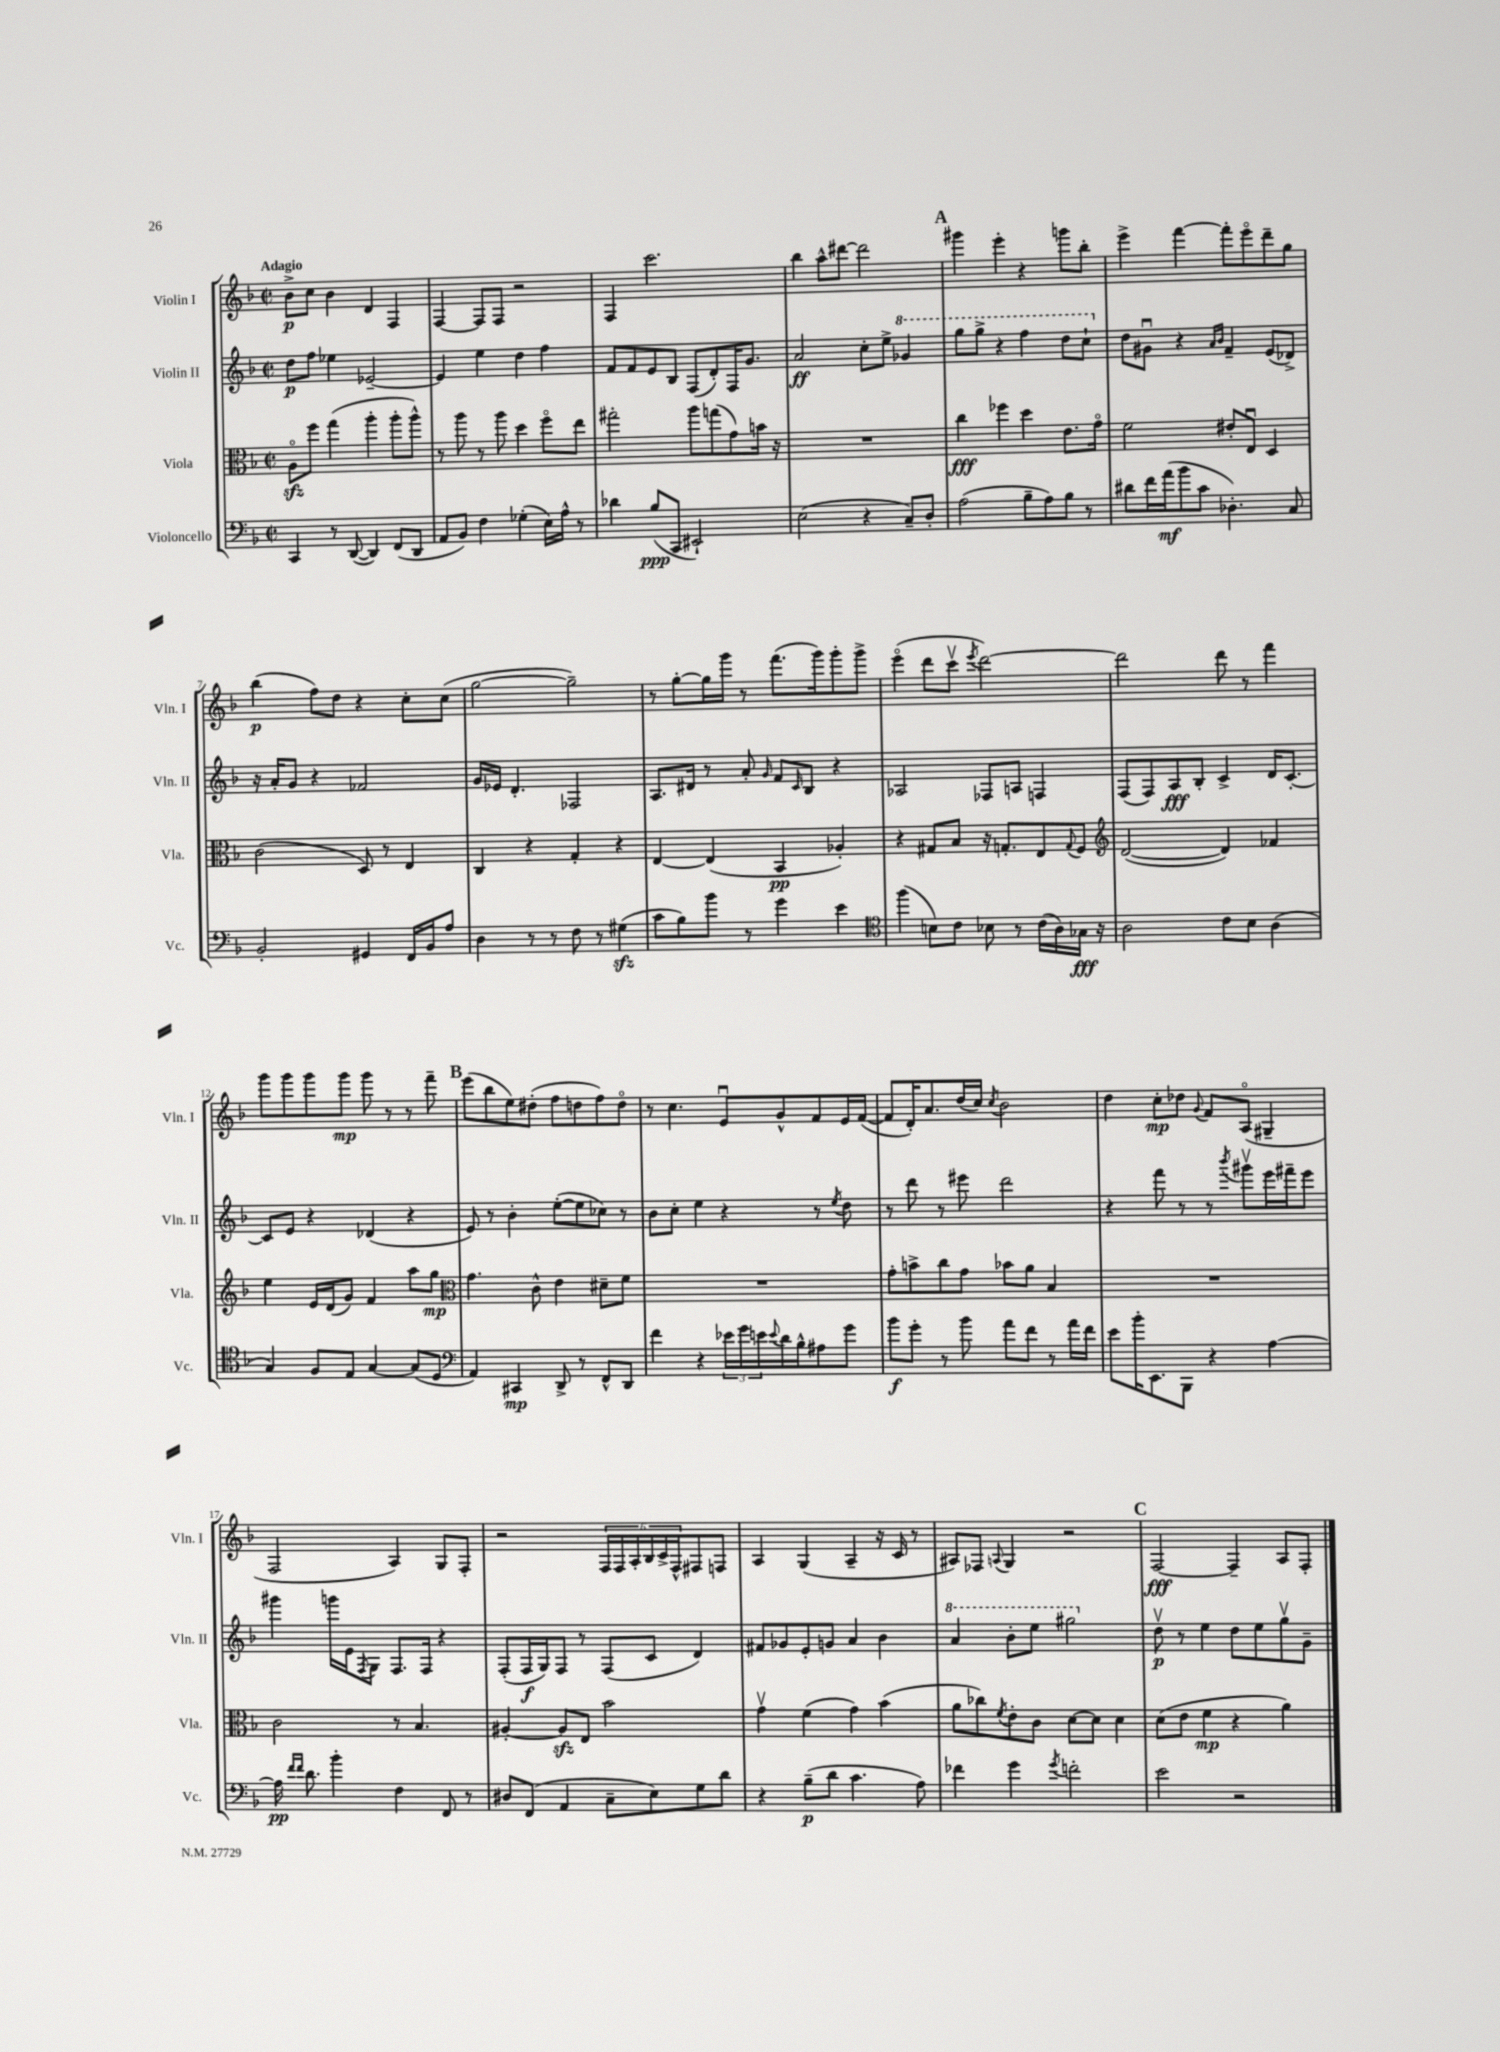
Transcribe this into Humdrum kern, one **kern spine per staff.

**kern	**kern	**kern	**kern
*staff4	*staff3	*staff2	*staff1
*clefF4	*clefC3	*clefG2	*clefG2
*k[b-]	*k[b-]	*k[b-]	*k[b-]
*M2/2	*M2/2	*M2/2	*M2/2
*met(c|)	*met(c|)	*met(c|)	*met(c|)
4CC/	8Ao\L	8dd\L	8b-^\L
.	8ff\J	8ff\J	8cc\J
8r	(4gg\	4ee-\	4b-\
([8DD/	.	.	.
4DD/])	4aa'\	[2e-~/	4d/
(8FF/L	8aa'\L	.	4F/
8DD/J	8aa^^\J)	.	.
=	=	=	=
8AA/L	8r	4e-/]	[4F/
8BB-/J)	8aa\	.	.
4F\	8r	4ee\	8F/]L
.	8aa\	.	8F/J
(4G-'\	4dd\	4dd\	2r
16E\LL)	8ffo\L	4ff\	.
16A^^\JJ	.	.	.
8r	8ee\J	.	.
=	=	=	=
4d-\	2gg#'\	8f/L	4F/
.	.	8f/	.
(8B-/L	.	8e/	2.ccc\
8CC/J	.	8B-/J	.
2EE#`/)	8aa\L	(8F/L	.
.	(8gg\	8d'/)	.
.	8g\)	16F/K	.
.	.	8.g/J	.
.	16b\Jk	.	.
.	16r	.	.
=	=	=	=
(2E\	1r	2a/	4bb-\
.	.	.	8aa^^\L
.	.	.	[8ddd#\J
4r	.	8cc'\L	2ddd#\]
.	.	8ee^\J	.
8C~/L)	.	4gg-/	.
8D'/J	.	.	.
=	=	=	=
(2A\	4cc\	8ggg\L	4ggg#\
.	.	8ggg^\J	.
.	4ff-\	4r	4eee'\
8B-~\L	4dd\	4fff\	4r
8A\)	.	.	.
8B-\J	8.e\L	8ddd\L	8ggg\L
8r	.	8ccc`\J	8bb-'\J
.	16go\Jk	.	.
=	=	=	=
8d#\L	2f\	8dd\L	4eee^\
16f\L	.	8g#u\J	.
(16a\J	.	.	.
8b-\	.	4r	[4fff\
8c\J	.	.	.
.	.	16qqa/LL	.
.	.	16qqb-/JJ	.
4.D-'\)	8e#'/L	4f~/	8fff'\]L
.	8Eu/J	.	8eeeo\
.	4D/	(8e/L	8ddd~\
8C/	.	8d-^/J)	8gg\J
=	=	=	=
2BB-'/	(2c\	16r	(4bb-\
.	.	16a'/LK	.
.	.	8g/J	.
.	.	4r	8ff\L)
.	.	.	8dd\J
4GG#/	8D/)	2f-/	4r
.	8r	.	.
16FF/LL	4E/	.	8cc'\L
16BB-/J	.	.	.
8A/J	.	.	(8cc\J
=	=	=	=
4D\	4C/	16g/LL	[2gg\
.	.	16e-/JJ	.
.	.	4.d'/	.
8r	4r	.	.
8r	.	.	.
8F\	4G'/	2F-/	2gg~\])
8r	.	.	.
(4G#\	4r	.	.
=	=	=	=
8c\L	[4E/	8.A/L	8r
8B-\)	.	.	[8gg'\L
.	.	16d#/Jk	.
8b-\J	(4E/]	8r	16gg\]L
.	.	.	16ggg\JJ
8r	.	8a'/	8r
.	.	16qqg/	.
4g\	4BB-/	8f/L	(8.fff\L
.	.	16qqc/	.
.	.	8B-/J	.
.	.	.	16ggg\k)
4e\	4A-'/)	4r	8ggg'\
.	.	.	8ggg^\J
=	=	=	=
*clefC4	*	*	*
(4ff\	4r	2A-/	(4eeeo\
8B\L)	8G#/L	.	8ddd\L
8c\J	8B-/J	.	8cccv\J
.	.	.	8qeee/
8B-\	16r	8F-/L	[2ddd\)
.	8.G'/L	.	.
8r	.	8A/J	.
(16c\LL	8E/	4F/	.
16A\)	.	.	.
.	8qqG/	.	.
16G-\JJ	8F/J	.	.
16r	.	.	.
=	=	=	=
*	*clefG2	*	*
2A\	([2d/	(8F/L	2ddd\]
.	.	8F/)	.
.	.	8A/	.
.	.	8B-'/J	.
8c\L	4d/])	4c^/	8ddd\
8B-\J	.	.	8r
(4A\	4f-/	16d/LK	4fff\
.	.	[8.c'/J	.
=	=	=	=
4G/)	4ee\	8c/]L	8ggg\L
.	.	8e/J	8ggg\
8F/L	16e/LL	4r	8ggg\
.	(16d/J	.	.
8E/J	8g/J)	.	8ggg\J
[4G/	4f/	(4d-/	8ggg\
.	.	.	8r
(8G/]L	8aa\L	4r	8r
8D/J	8gg\J	.	8fff~\
=	=	=	=
*clefF4	*clefC3	*	*
4AA/)	4.g\	8e/)	(8eee\L
.	.	8r	8bb-\
4CC#/	.	4b-'\	8ee\)
.	8c^^\	.	(8dd#'\J
8DD^/	4e\	([8ee'\L	8ff\L
8r	.	8ee\]	8dd\
8FF^^/L	8d#~\L	8cc-\J)	8ff\)
8DD/J	8f\J	8r	8ddo\J
=	=	=	=
4f\	1r	8b-\L	8r
.	.	8cc'\J	4.cc\
4r	.	4ee\	.
24e-\LL	.	4r	8eu/L
24g\	.	.	.
24e\	.	.	.
8qqe/	.	.	.
16d\	.	.	8g^^/
16B-^^\J	.	.	.
8A#\	.	8r	8f/
.	.	8qee/	.
8g\J	.	8dd\	16e/L
.	.	.	([16f/JJ
=	=	=	=
8b-\L	8g'\L	8r	8f/]L
8g'\J	8b^\	8ddd\	16d'/K)
.	.	.	8.a/
8r	8cc\	8r	.
8b-\	8g\J	8eee#\	(16dd/L
.	.	.	16cc/JJ)
.	.	.	8qcc/
8a\L	8b-\L	2ddd\	2b-\
8f\J	8a\J	.	.
8r	4B-/	.	.
16a\LL	.	.	.
16f\JJ	.	.	.
=	=	=	=
8e\L	1r	4r	4dd\
16b-'\K	.	.	.
8.EE\	.	.	.
.	.	8fff\	8cc'\L
8BBB-\J	.	8r	8dd-\J
.	.	.	8qqg/
4r	.	8r	8f/L
.	.	8qbbb-/	.
.	.	8ggg#v\L	(8Ao/J
[4A\	.	16eee\L	4G#~/
.	.	16fff#~\J	.
.	.	8eee\J	.
=	=	=	=
16A\]	2c\	4ggg#\	2F/
16qqf/LL	.	.	.
16qqf/JJ	.	.	.
8.d\	.	.	.
4b-'\	.	16ggg\LL	.
.	.	16e\J	.
.	.	8qF/	.
.	.	8G\J	.
4F\	8r	8.F/L	4A/)
.	4.B-/	.	.
.	.	16F/Jk	.
8FF/	.	4r	8G/L
8r	.	.	8F'/J
=	=	=	=
8D#/L	[4A#'/	(8F'/L	2r
(8FF/J	.	16F/L	.
.	.	16G/J)	.
4AA/	8A#/]L	8F/J	.
.	8E/J	8r	.
8C~\L	2b-\	(8F/L	24F/LL
.	.	.	24F/
.	.	.	24A'/
8E\)	.	8c/J	24B-/
.	.	.	24c^/
.	.	.	24F^^/J
8G\	.	4d/)	8F#/
8d\J	.	.	8F/J
=	=	=	=
4r	4gv\	8f#/L	4A/
.	.	8g-/	.
(8B-~\L	(4f\	8e'/	(4G/
8d\J	.	8g/J	.
4.c\	4g\)	4a/	4A~/
.	(4b-\	4b-\	16r
.	.	.	16c/
8A\)	.	.	8r
=	=	=	=
4f-\	8a\L	4aa/	8A#/L)
.	8cc-\)	.	8F-/J
.	8qf/	.	8qqA/
4g\	8e'\	8bb-'\L	4G/
.	8c\J	8eee\J	.
8qg/	.	.	.
2f'\	[8d\L	2ggg#\	2r
.	8d\]J	.	.
.	4d\	.	.
=	=	=	=
2e\	(8d\L	8ddv\	[2F/
.	8e\J	8r	.
.	4f\	4ee\	.
2r	4r	8dd\L	4F~/]
.	.	8ee\	.
.	4a\)	8ggv\	8A/L
.	.	8g~\J	8F'/J
==	==	==	==
*-	*-	*-	*-
